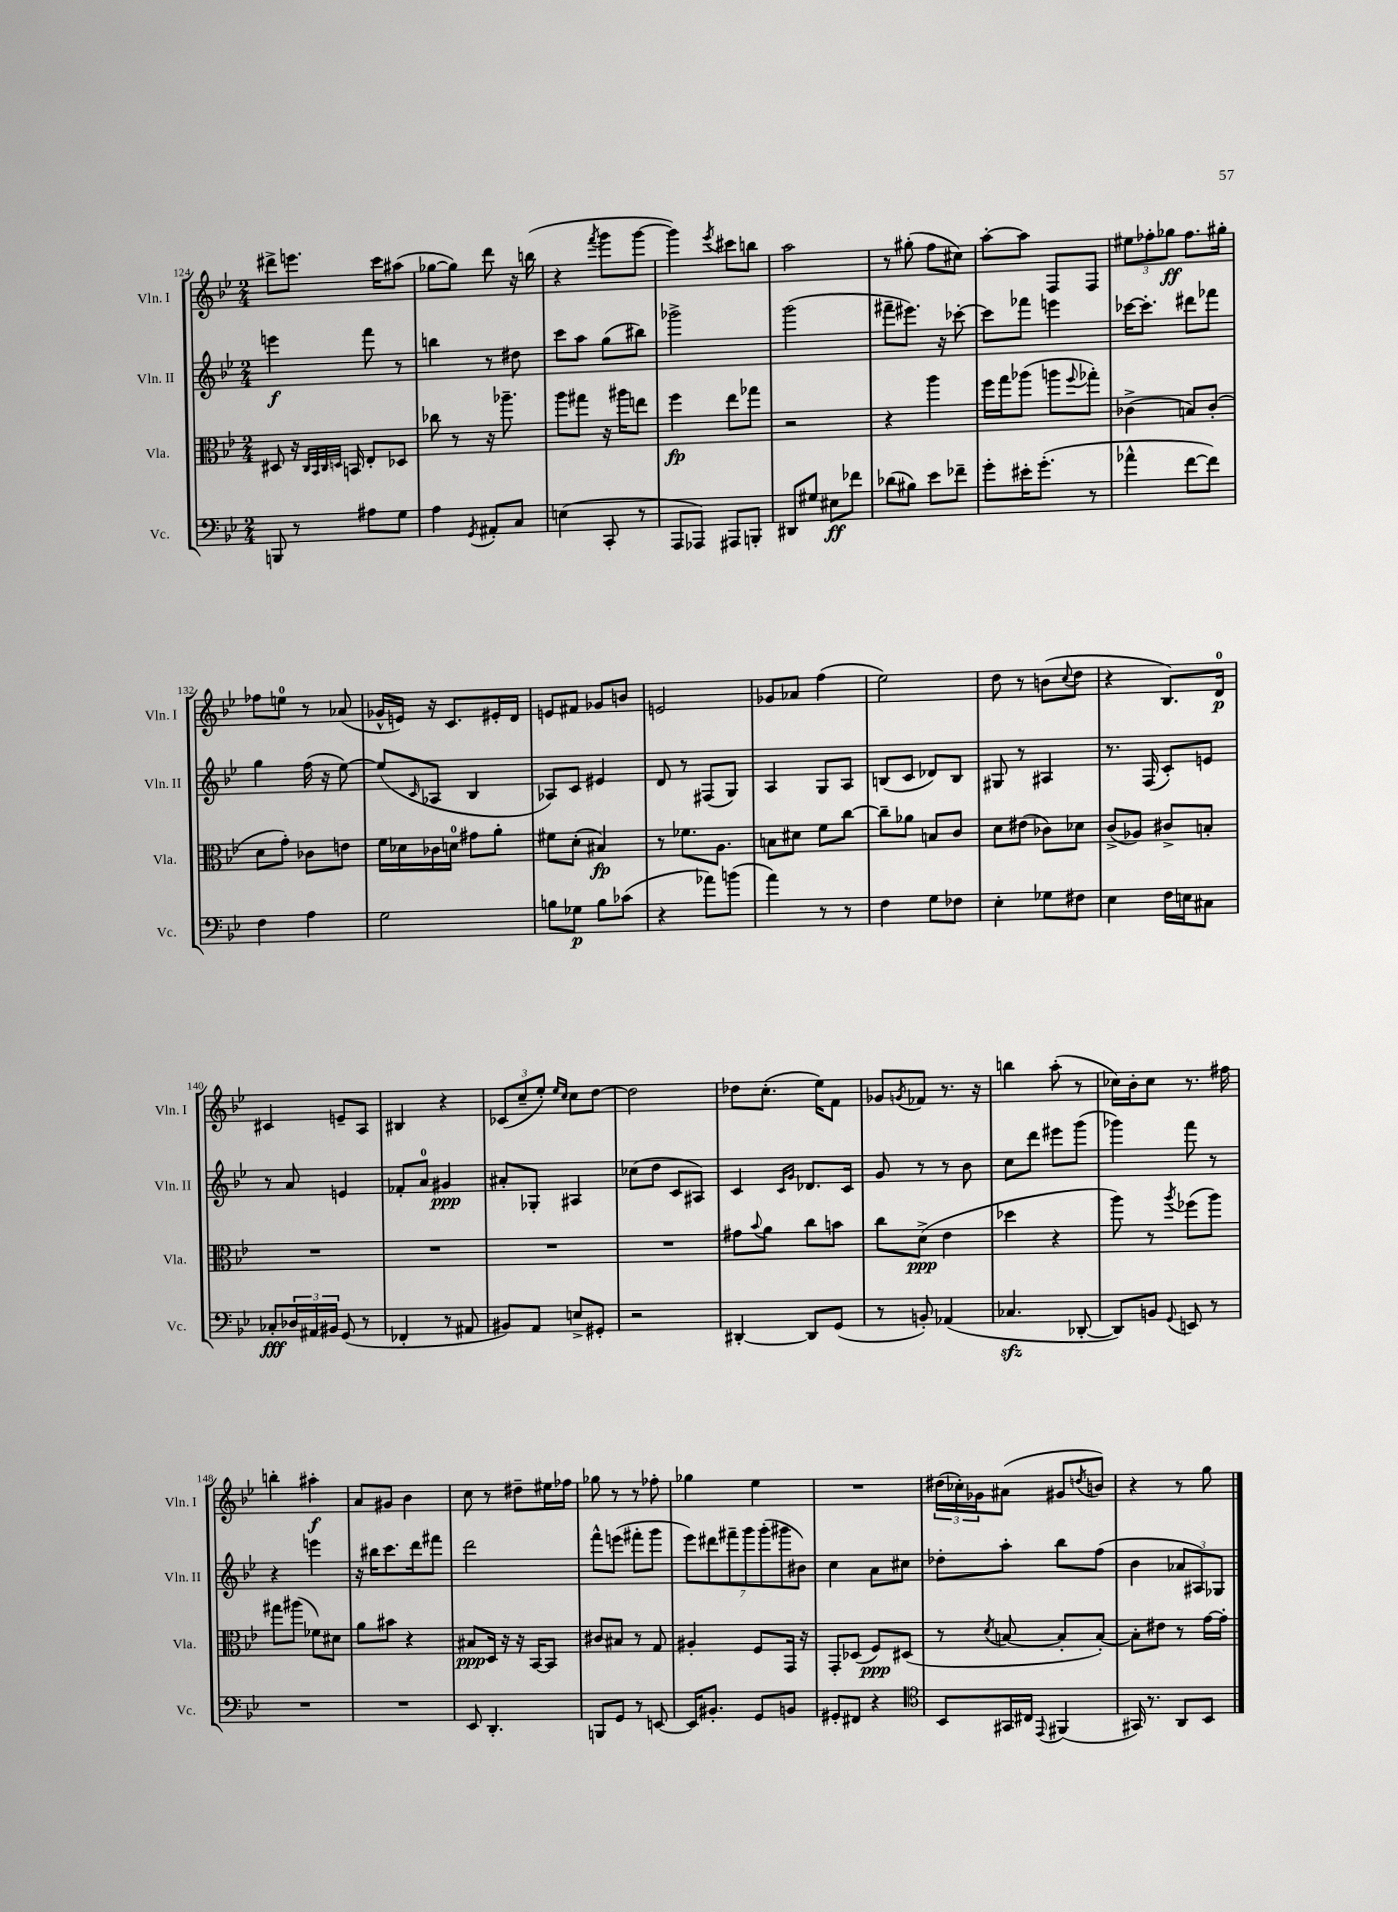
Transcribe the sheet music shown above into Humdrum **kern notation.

**kern	**kern	**kern	**kern
*staff4	*staff3	*staff2	*staff1
*clefF4	*clefC3	*clefG2	*clefG2
*k[b-e-]	*k[b-e-]	*k[b-e-]	*k[b-e-]
*M2/4	*M2/4	*M2/4	*M2/4
8BBB	8D#	4eee	8ddd#^
8r	16r	.	8.eee
.	32qqC	.	.
.	32qqBB-	.	.
.	32qqC	.	.
.	32qqD	.	.
.	16BB	.	.
8A#	8E-'	8fff	.
.	.	.	16ccc
8G	8D-	8r	(8aa#
=	=	=	=
4A	8cc-	4bb	[8gg-
.	8r	.	8gg-])
8qGG	.	.	.
8AA#'	16r	8r	8ddd
.	8.aa-~	.	.
8C	.	8dd#	16r
.	.	.	(16bb
=	=	=	=
(4E	8aa	8ccc	4r
.	8gg#	8aa	.
.	.	.	8qfff
8CC'	16r	(8gg	8ggg
.	16aa#	.	.
8r	8ee	8bb#)	[8ggg
=	=	=	=
8AAA	4ff	2ggg-^	4ggg])
8AAA-)	.	.	.
.	.	.	8qeee-
8AAA#	8ee-	.	8ccc#
8BBB'	8gg-	.	8bb
=	=	=	=
8DD#	2r	(2ggg	2aa
8G#	.	.	.
8E#	.	.	.
8f-	.	.	.
=	=	=	=
(8d-	4r	8fff#~	8r
8B#)	.	8.eee#)	(8gg#'
8e-	4aa	.	8ff
.	.	16r	.
8f-~	.	[8ccc-'	8cc#)
=	=	=	=
8g'	16ff	8ccc-]	[8aa'
.	16gg	.	.
16e#'	(8aa-	8fff-	8aa]
(8.g'	.	.	.
.	8aa	4eee	8F
.	8qqff	.	.
8r	8gg-')	.	8F
=	=	=	=
4a-^^	(4c-^	[16ccc-	12ee#
.	.	8.ccc-']	.
.	.	.	12ff-'
.	.	.	12gg-
[8f	8B)	8ddd#	8.ff-
8f])	(8c-'	8fff-	.
.	.	.	16gg#'
=	=	=	=
4F	8d	4gg	8ff-
.	8g')	.	8ee
4A	8c-	(16ff	8r
.	.	16r	.
.	8e	[8ee-)	(8a-
=	=	=	=
2G	16f	(8ee-]	16g-^^
.	16d-	.	16e)
.	.	16qqc	.
.	16c-	8A-	16r
.	16d	.	8.c
.	8g#	4B-	.
.	8a'	.	16e#'
.	.	.	16d
=	=	=	=
8B	8f#	8A-)	8e
8G-	(8d'	8c	8f#
8B	4B#)	4e#	8g-
(8c-	.	.	8b
=	=	=	=
4r	8r	8d	2e
.	8.f-	8r	.
8a-)	.	(8F#	.
.	8.A	.	.
(8b	.	8G)	.
=	=	=	=
4a)	8B	4A	8g-
.	8d#	.	8a-
8r	8f	8G	(4ff
8r	[8cc	8A	.
=	=	=	=
4F	8cc~]	(8B	2ee-)
.	8a-	8c	.
8G	8B	8d-)	.
8F-	8c	8B	.
=	=	=	=
4E-'	8d	8G#	8dd
.	(8e#	8r	8r
8G-	8c-)	4A#	(8b
.	.	.	8qqcc
8F#	8d-	.	8dd
=	=	=	=
4E-	(8c^	8.r	4r
.	8A-)	.	.
.	.	(16F	.
16F	8c#^	8c')	8.B-)
16E	.	.	.
8C#	8B'	8e	.
.	.	.	16d
=	=	=	=
8C-'	2r	8r	4c#
24D-	.	8a	.
24AA#	.	.	.
24BB#	.	.	.
(8GG	.	4e	8e~
8r	.	.	8A
=	=	=	=
4FF-'	2r	8f-'	4B#
.	.	8a	.
8r	.	4g#	4r
8AA#	.	.	.
=	=	=	=
8BB#)	2r	8a#'	(12c-
.	.	.	12cc~
8AA	.	8G-'	.
.	.	.	12ee-')
.	.	.	16qqee-
.	.	.	16qqcc
8E^	.	4A#	8cc
8GG#'	.	.	[8dd
=	=	=	=
2r	2r	(8cc-	2dd]
.	.	8dd	.
.	.	8c	.
.	.	8A#)	.
=	=	=	=
[4DD#'	8g#	4c	8dd-
.	8qqb-	.	.
.	8a	.	(8.cc'
.	.	16qqc	.
.	.	16qqg	.
8DD#]	8cc	8.d-	.
.	.	.	16ee-)
(8GG	8b	.	8f
.	.	16c	.
=	=	=	=
8r	8cc	8g	8g-
.	.	.	8qg
8BB')	(8d^	8r	8f-
(4AA-	4e-	8r	8.r
.	.	8b-	.
.	.	.	16r
=	=	=	=
4.C-	4dd-	8cc	4bb
.	.	8ddd	.
.	4r	8eee#	(8aa'
[8DD-'	.	(8ggg	8r
=	=	=	=
8DD-])	8aa)	4ggg-)	16cc-)
.	.	.	16b-'
8BB	8r	.	8cc-
8qqGG	8qaa	.	.
8EE	(8ff-	8fff	8.r
8r	8aa)	8r	.
.	.	.	16ff#
=	=	=	=
2r	8gg#	4r	4bb'
.	(8aa#	.	.
.	8f-)	4eee	4aa#'
.	8d#	.	.
=	=	=	=
2r	8a	16r	8a
.	.	16bb#	.
.	8b#	8.ccc	8g#
.	4r	.	4b-
.	.	16ddd	.
.	.	8fff#	.
=	=	=	=
8EE-	8B#	2ddd	8cc
4.DD'	16D	.	8r
.	16r	.	.
.	16r	.	8dd#~
.	[16BB-	.	.
.	8BB-]	.	16ee#
.	.	.	16ff-
=	=	=	=
8BBB	8c#	8fff^^	8gg-
8GG	8B#	(8eee	8r
8r	8r	8fff#'	8r
[8EE	8G	8ggg	8ff-'
=	=	=	=
16EE]	4A#'	14eee-)	4gg-
8.BB#'	.	.	.
.	.	14ddd#	.
.	.	14fff#~	.
.	.	14ggg	.
8GG	8F	.	4ee-
.	.	(14ggg'	.
.	.	14ggg#	.
8BB	16GG	.	.
.	.	14b#)	.
.	16r	.	.
=	=	=	=
8GG#'	8GG'	4cc	2r
8FF#	(8D-	.	.
4r	8F)	8a	.
.	(8D#	8cc#	.
=	=	=	=
*clefC4	*	*	*
8BB-	8r	8dd-'	(24dd#
.	.	.	24cc-')
.	.	.	24g-
.	8qd	.	.
16GG#	[8B	8aa'	(8a#
16C#	.	.	.
8qqEE-	.	.	.
(4FF#	8B']	8bb-	8g#
.	.	.	8qdd
.	[8B')	(8ff	8b)
=	=	=	=
16GG#)	8B']	4b-	4r
8.r	.	.	.
.	8e#	.	.
8AA	8r	12a-	8r
.	.	12A#)	.
8BB-	[16g	.	8gg
.	.	12G-	.
.	16g']	.	.
==	==	==	==
*-	*-	*-	*-
